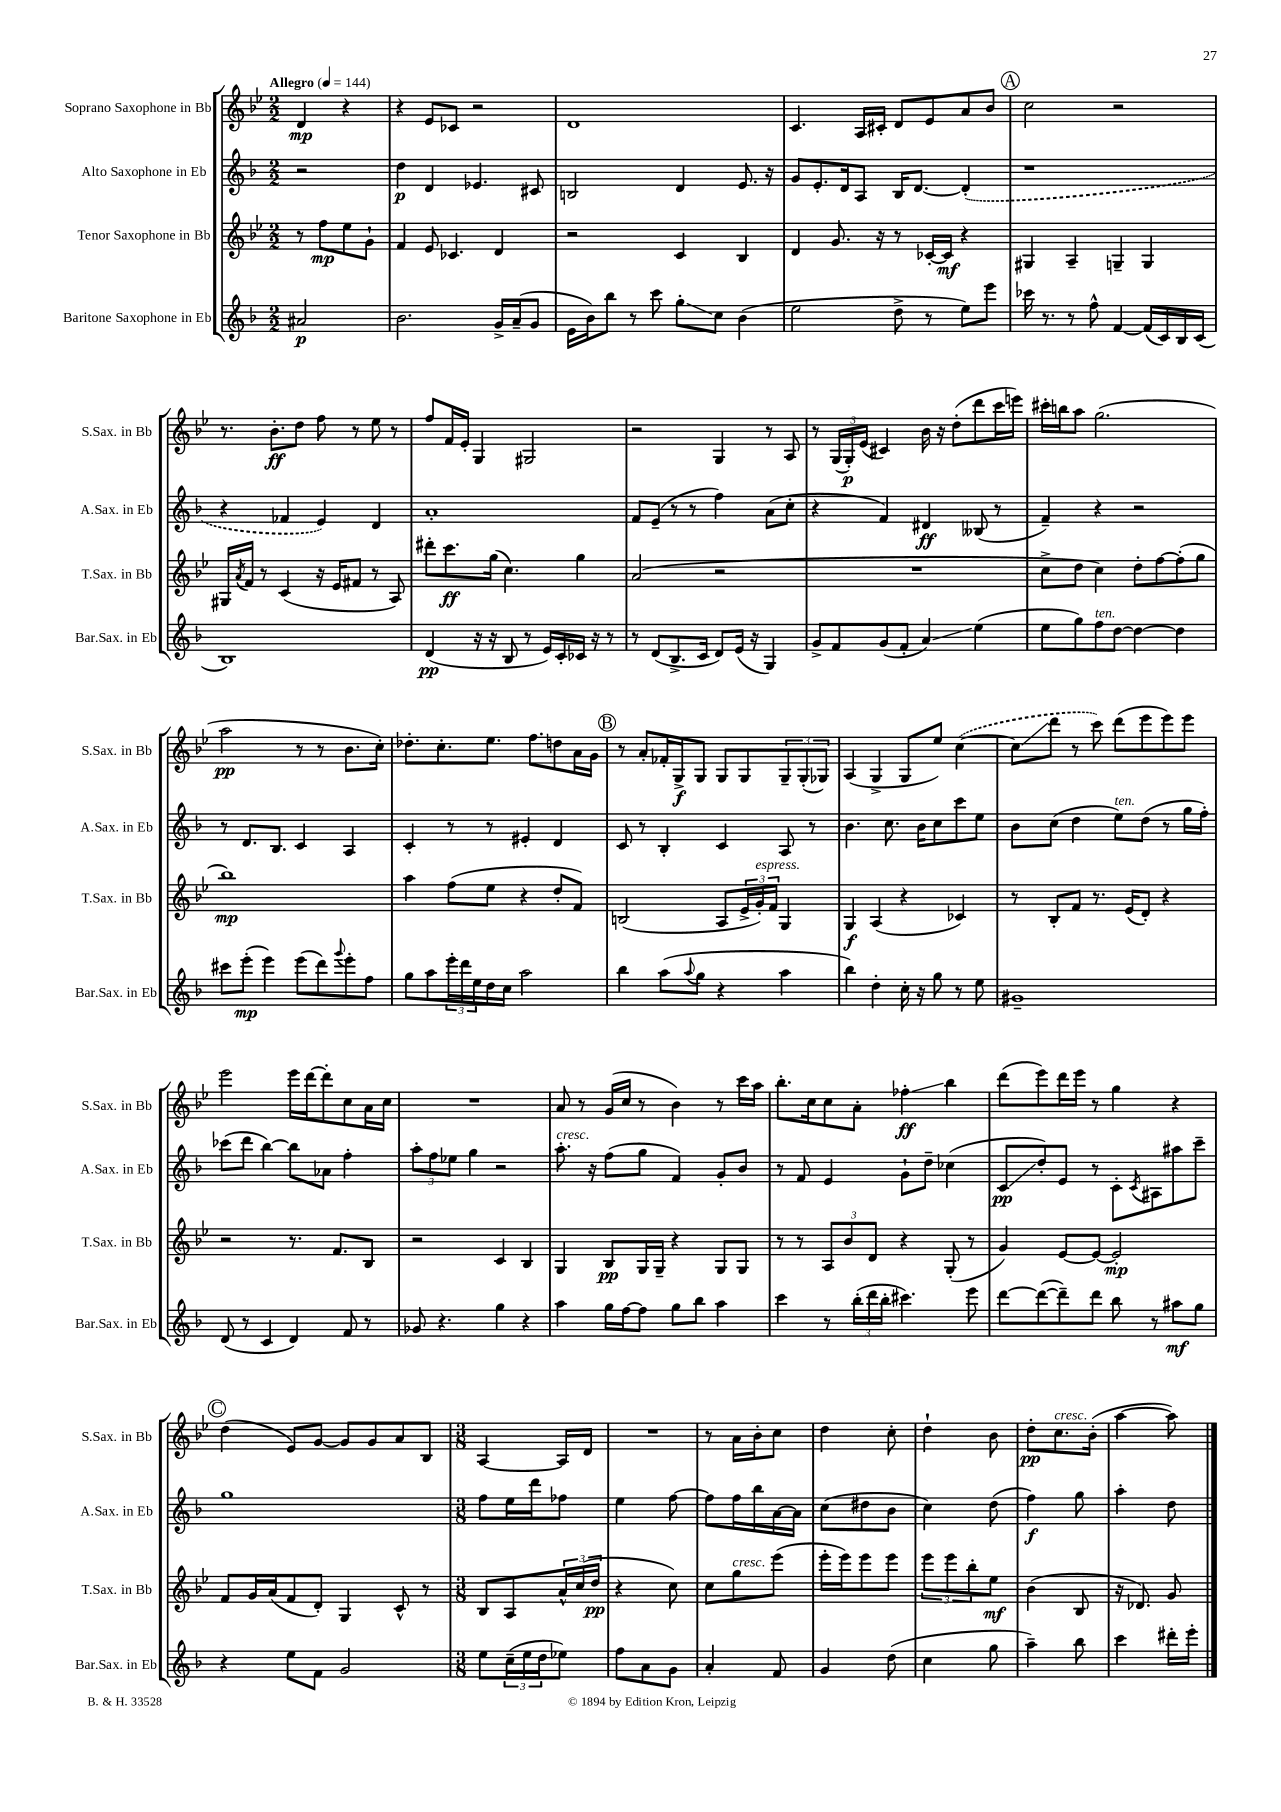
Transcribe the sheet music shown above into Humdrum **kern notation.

**kern	**kern	**kern	**kern
*staff4	*staff3	*staff2	*staff1
*clefG2	*clefG2	*clefG2	*clefG2
*k[b-]	*k[b-e-]	*k[b-]	*k[b-e-]
*M2/2	*M2/2	*M2/2	*M2/2
*MM144	*MM144	*MM144	*MM144
2a#	8r	2r	4d
.	8ff	.	.
.	8ee-	.	4r
.	8g`	.	.
=	=	=	=
2.b-	4f	4dd	4r
.	8e-	4d	8e-
.	4.c-	.	8c-
.	.	4.e-	2r
16g^	4d	.	.
(16a~	.	.	.
8g	.	8c#	.
=	=	=	=
16e	2r	2B	1d
16b-)	.	.	.
8bb-	.	.	.
8r	.	.	.
8ccc	.	.	.
8gg'	4c	4d	.
8cc	.	.	.
(4b-	4B-	8.e	.
.	.	16r	.
=	=	=	=
2ee	4d	8g	4.c
.	.	8.e'	.
.	8.g	.	.
.	.	16d	.
.	.	8A	16A
.	16r	.	16c#'
8dd^	8r	16B-	8d
.	.	[8.d	.
8r	[16c-'	.	8e-
.	16c-]	.	.
8ee)	4r	(4d']	8a
8eee	.	.	8b-
=	=	=	=
16ccc-	4G#	1r	2cc
8.r	.	.	.
8r	4A~	.	.
8ff^^	.	.	.
[4f	4G~	.	2r
(16f]	4G	.	.
16c)	.	.	.
16B-	.	.	.
(16c	.	.	.
=	=	=	=
1B-)	16G#	4r	8.r
.	8qa	.	.
.	16f	.	.
.	8r	.	.
.	.	.	8.b-'
.	(4c	4f-	.
.	.	.	8dd
.	16r	4e)	8ff
.	16e-	.	.
.	8f#	.	8r
.	8r	4d	8ee-
.	8A)	.	8r
=	=	=	=
(4d	8ddd#'	1a'	8ff
.	8.ccc	.	16f
.	.	.	16e-'
16r	.	.	4G
16r	(16gg	.	.
8B-	4.cc)	.	.
8r	.	.	2G#
16e)	.	.	.
16c'	.	.	.
16c-	4gg	.	.
16r	.	.	.
8r	.	.	.
=	=	=	=
8r	(2a	8f	2r
(8d	.	(8e~	.
8.B-^	.	8r	.
.	.	8r	.
16c	.	.	.
8d)	2r	4ff)	4G
(16e	.	.	.
16r	.	.	.
4G)	.	(8a	8r
.	.	8cc'	8A
=	=	=	=
8g^	1r	4r	8r
8f	.	.	(24G
.	.	.	24G')
.	.	.	(24e-
(8g	.	4f)	4c#)
8f'	.	.	.
4a)	.	4d#	16b-
.	.	.	16r
.	.	.	(8dd'
(4ee	.	(8B--	8ddd
.	.	8r	16ccc
.	.	.	16eee)
=	=	=	=
8ee	8cc^	4f~)	16ccc#'
.	.	.	16bb
8gg)	8dd	.	8aa
8ff	4cc)	4r	(2.gg
[8dd	.	.	.
4dd_	8dd'	2r	.
.	[8ff	.	.
4dd]	(8ff']	.	.
.	8gg	.	.
=	=	=	=
8ccc#	1bb-)	8r	2aa
(8eee'	.	8.d	.
4eee)	.	.	.
.	.	8.B-	.
(8eee	.	4c	8r
8ddd)	.	.	8r
8qqggg	.	.	.
8eee'	.	4A	8.b-
8ff	.	.	.
.	.	.	16cc')
=	=	=	=
8gg	4aa	4c'	8.dd-'
8aa	.	.	.
.	.	.	8.cc'
24eee'	(8ff	8r	.
24ddd	.	.	.
24ee	.	.	.
16dd	8ee-	8r	8.ee-
16cc	.	.	.
2aa	4r	4e#'	.
.	.	.	8.ff
.	8dd'	4d	8dd
.	8f)	.	16a
.	.	.	16g
=	=	=	=
4bb-	(2B	8c	8r
.	.	8r	8a'
(8aa	.	4B-'	16f-'
.	.	.	16G^
8qqaa	.	.	.
8gg	.	.	8G
4r	8A	4c	8G
.	24e-^	.	8G
.	24g')	.	.
.	24f	.	.
4aa	4G	8A	12G~
.	.	.	(12G'
.	.	8r	.
.	.	.	12G-)
=	=	=	=
4bb-)	4G	4.b-	(4A
4dd'	(4A	.	4G^
.	.	8.cc	.
16cc'	4r	.	8G
16r	.	16b-	.
8gg	.	8cc	8ee-)
8r	4c-)	8ccc	([4cc
8ee	.	8ee	.
=	=	=	=
1g#~	8r	8b-	8cc]
.	8B-'	(8cc	8ddd
.	8f	4dd	8r
.	8.r	.	8ccc)
.	.	8ee)	(8ddd
.	(16e-	.	.
.	8d')	(8dd	8eee-
.	4r	8r	8eee-)
.	.	16gg	8eee-
.	.	16ff')	.
=	=	=	=
(8d	2r	(8ccc-	2eee-
8r	.	8ddd	.
4c	.	[4bb-)	.
4d)	8.r	8bb-]	16eee-
.	.	.	[16ddd
.	.	8a-	8ddd']
.	8.f	.	.
8f	.	4ff'	8cc
8r	8B-	.	16a
.	.	.	16cc
=	=	=	=
8g-	2r	12aa'	1r
.	.	12ff	.
4.r	.	.	.
.	.	12ee-	.
.	.	4gg	.
4gg	4c	2r	.
4r	4B-	.	.
=	=	=	=
4aa	4G	8.aa'	8a
.	.	.	8r
.	.	16r	.
16gg	8B-	(8ff	(16g
[16ff	.	.	16cc
8ff]	16G	8gg	8r
.	16G~	.	.
8gg	4r	4f)	4b-)
8bb-	.	.	.
4aa	8G	8g'	8r
.	8G	8b-	16ccc
.	.	.	16aa
=	=	=	=
4ccc	8r	8r	8.bb-'
.	8r	8f	.
.	.	.	16cc
8r	12A	4e	8cc
.	12b-	.	.
(24bb-'	.	.	8a'
24ddd	12d	.	.
24bb-'	.	.	.
4.ccc#)	4r	8g`	4ff-'
.	.	8dd~	.
.	(8G'	(4cc-	4bb-
8eee	8r	.	.
=	=	=	=
[8ddd	4g)	8c	(8ddd
(8ddd_	.	8dd')	8eee-)
8ddd~])	[8e-	8e	16ddd
.	.	.	16eee-
8ddd	8e-_	8r	8r
8bb-	2e-']	8c'	4gg
.	.	8qc	.
8r	.	8A#	.
8aa#	.	8aa#	4r
8gg	.	8ccc~	.
=	=	=	=
4r	8f	1gg	(4dd
.	16g	.	.
.	(16a	.	.
8ee	8f	.	8e-)
8f	8d')	.	[8g
2g	4G	.	8g]
.	.	.	8g
.	8c^^	.	8a
.	8r	.	8B-
=	=	=	=
*M3/8	*M3/8	*M3/8	*M3/8
8ee	8B-	8ff	[4A
(24cc~	8A	16ee	.
24ee	.	.	.
.	.	16ddd	.
24dd	.	.	.
8ee-)	24a^^	8ff-	16A]
.	(24cc	.	.
.	.	.	16d
.	24dd	.	.
=	=	=	=
8ff	4r	4ee	4.r
8a	.	.	.
8g	8cc)	[8ff	.
=	=	=	=
4a'	8cc	8ff]	8r
.	8gg	16ff	16a
.	.	16bb-	16b-'
8f	(8eee-	[16a	8cc
.	.	16a]	.
=	=	=	=
4g	16eee-'	(8cc	4dd
.	16eee-)	.	.
.	8eee-	8dd#	.
(8dd	8eee-	8b-	8cc'
=	=	=	=
4cc	12eee-	4cc)	4dd`
.	12eee-	.	.
.	12bb-'	.	.
8gg	8ee-	(8dd	8b-
=	=	=	=
4aa~)	(4b-	4ff)	8dd'
.	.	.	8.cc
8bb-	8B-	8gg	.
.	.	.	(16b-'
=	=	=	=
4ccc	16r	4aa'	[4aa
.	8.d-)	.	.
16ddd#'	8g	8dd	8aa])
16eee'	.	.	.
==	==	==	==
*-	*-	*-	*-
